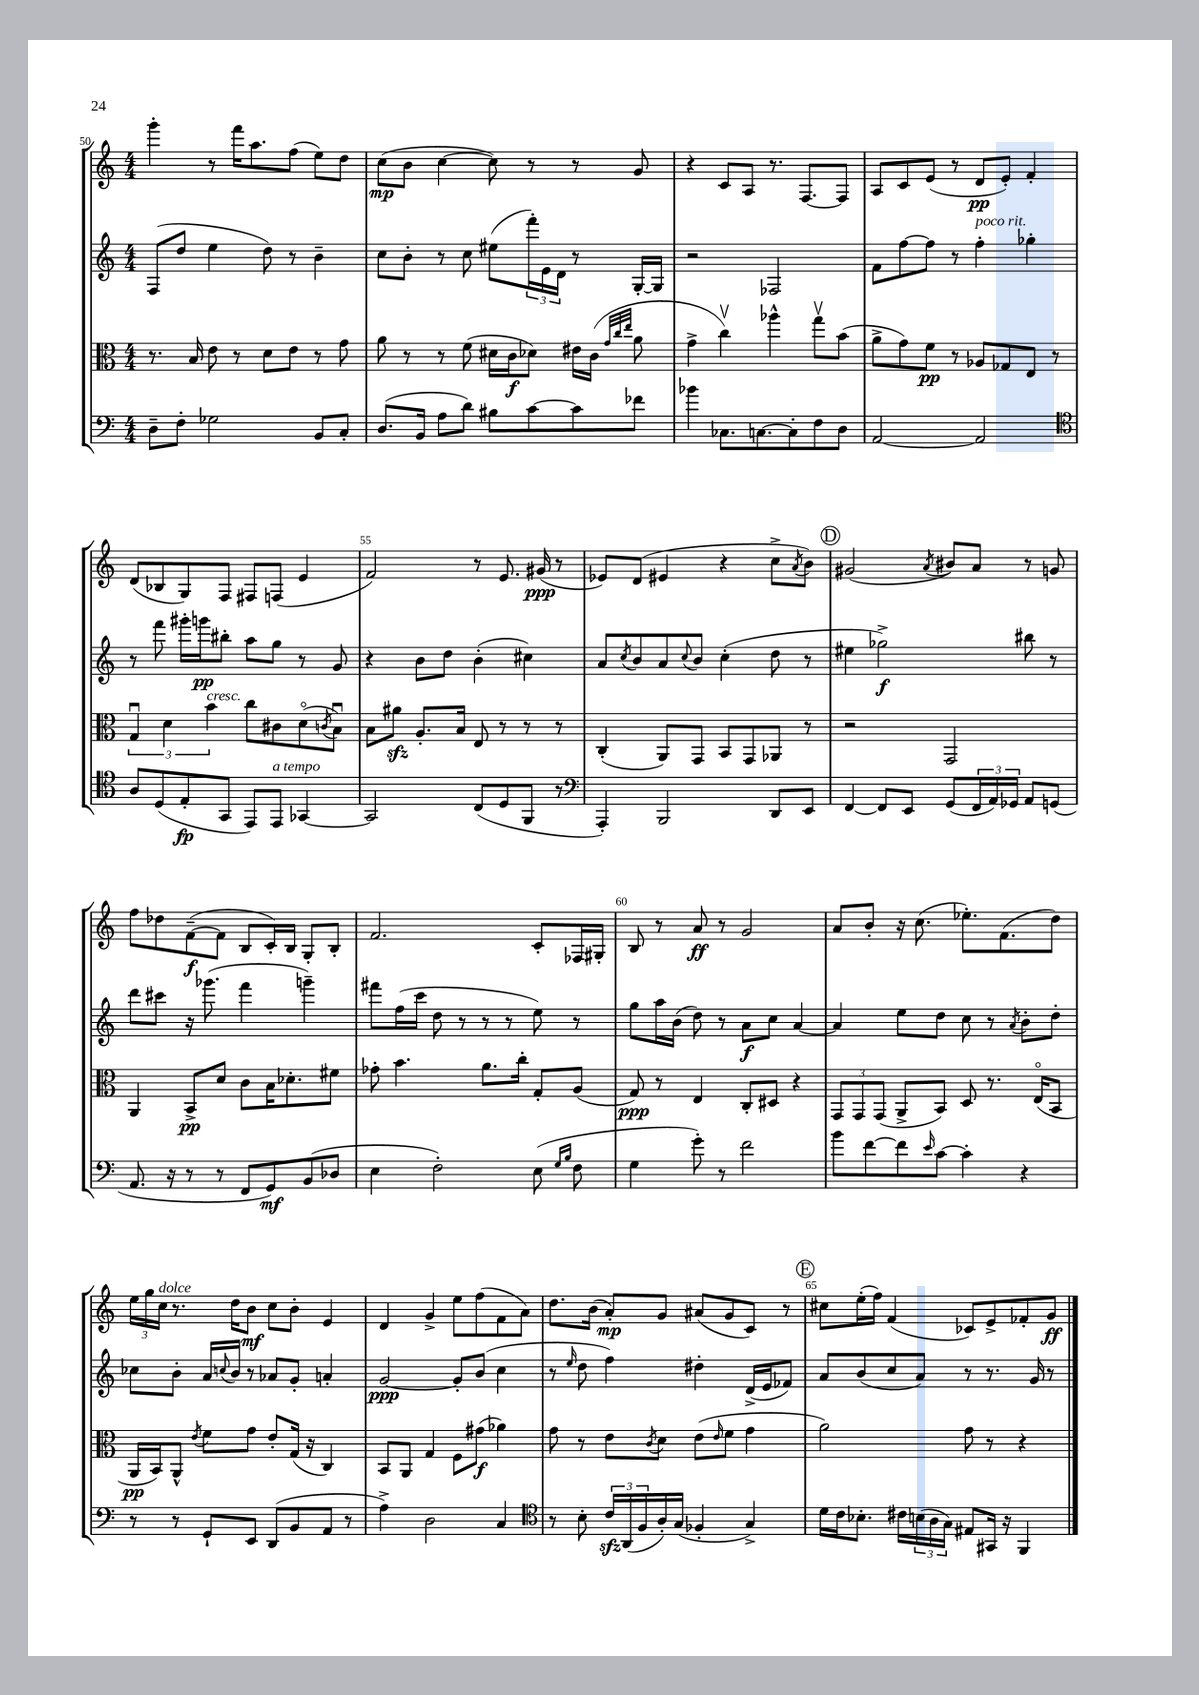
<<
\new StaffGroup <<
\new Staff = "s0" {
    \clef treble \key c \major \numericTimeSignature \time 4/4
    g'''4-. r8 f'''16 a''8. f''8( e''8) d''8 |
    c''8\mp( b'8 c''4~ c''8) r8 r8 g'8 |
    r4 c'8 a8 r8. f8.~ f8 |
    a8 c'8 e'8( r8 d'8\pp e'8-.) f'4-. |
    d'8( bes8 g8) f8 fis8 f8( e'4 |
    f'2) r8 e'8. gis'16\ppp( r8 |
    ees'8) d'8( eis'4 r4 c''8-> \acciaccatura { a'8 } b'8) |
    \mark \markup { \circle "D" } gis'2( \acciaccatura { a'8 } bis'8) a'8 r8 g'8 |
    f''8 des''8 f'8~--\f( f'8 b8 c'16-.) b16 g8-. b8-. |
    f'2. c'8-. fes16 gis16-. |
    b8 r8 a'8\ff r8 g'2 |
    a'8 b'8-. r16 c''8.( ees''8.-.) f'8.( d''8) |
    \tuplet 3/2 { e''16 g''16 c''16^\markup { \italic "dolce" } } r8. d''16 b'8\mf c''8 b'8-. e'4 |
    d'4 g'4-> e''8 f''8( f'8 a'8) |
    d''8. b'16( a'8-.\mp) g'8 ais'8( g'8 c'8) r8 |
    \mark \markup { \circle "E" } cis''8 e''16-.( f''16) f'4( ces'8) e'8-> fes'8-. g'8\ff \bar "|." |
}
\new Staff = "s1" {
    \clef treble \key c \major \numericTimeSignature \time 4/4
    f8( d''8 e''4 d''8) r8 b'4-- |
    c''8 b'8-. r8 c''8 eis''8( \tuplet 3/2 { f'''16-.) e'16 d'16 } r8 g16~-. g16 |
    r2 fes2 |
    f'8 f''8~ f''8 r8 f''4-.^\markup { \italic "poco rit." } ges''4-. |
    r8 f'''8 gis'''16-. g'''16\pp bis''8-. a''8 g''8 r8 g'8 |
    r4 b'8 d''8 b'4-.( cis''4) |
    a'8 \acciaccatura { c''8 } b'8 a'8 \appoggiatura { c''8 } b'8 c''4-.( d''8 r8 |
    \mark \markup { \circle "D" } eis''4 ges''2->\f) bis''8 r8 |
    d'''8 cis'''8 r16 ges'''8.( f'''4 g'''4--) |
    fis'''8 f''16( c'''16 d''8 r8 r8 r8 e''8) r8 |
    g''8 a''16 b'16( d''8) r8 a'8\f c''8 a'4~ |
    a'4 e''8 d''8 c''8 r8 \acciaccatura { a'8 } b'8-. d''8-. |
    ces''8 b'8-. a'16 \appoggiatura { c''8 } b'16 r8 aes'8 g'8-. a'4-. |
    g'2~\ppp g'8-. b'8( c''4 |
    r8 \grace { e''16 } d''8 f''4) dis''4-. d'16->( e'16 fes'8) |
    \mark \markup { \circle "E" } a'8 b'8( c''8 a'8) r8 r8. g'16 r8 \bar "|." |
}
\new Staff = "s2" {
    \clef alto \key c \major \numericTimeSignature \time 4/4
    r8. b16 e'8 r8 d'8 e'8 r8 g'8 |
    a'8 r8 r8 f'8( dis'16 c'16\f des'8) eis'16 c'16( \grace { g'32 c''32 e''32 } a'8 |
    g'4-> c''4\upbow) aes''4-^ g''8\upbow b'8( |
    a'8-> g'8) f'8\pp r8 aes8 ges8 e8 r8 |
    \tuplet 3/2 { g4\downbow d'4 b'4^\markup { \italic "cresc." } } c''8 cis'8 d'8\flageolet( \acciaccatura { c'8 } b8\downbow) |
    b8 ais'8\sfz a8.-. b16 e8 r8 r8 r8 |
    c4-.( a,8) g,8 b,8 g,8 aes,8 r8 |
    \mark \markup { \circle "D" } r2 g,2 |
    a,4 b,8->\pp d'8 c'8 b16 des'8.-. fis'8 |
    ges'8-. b'4. a'8. c''16-. g8-. a8( |
    g8\ppp) r8 e4 c8-. dis8 r4 |
    \tuplet 3/2 { g,8 g,8 g,8( } a,8-> b,8) d8 r8. e16\flageolet( b,8 |
    a,16\pp b,16) a,8-^ \acciaccatura { e'8 } f'8 g'8 e'8-. g16( r16 c4) |
    b,8 a,8 g4 f8 gis'8\f( aes'4) |
    g'8 r8 e'8 \acciaccatura { c'8 } d'8 e'8( \grace { e'16 } f'8 g'4 |
    \mark \markup { \circle "E" } a'2) g'8 r8 r4 \bar "|." |
}
\new Staff = "s3" {
    \clef bass \key c \major \numericTimeSignature \time 4/4
    d8-- f8-. ges2 b,8 c8-. |
    d8.( b,16 a8 d'8) bis8 c'8~ c'8 fes'8 |
    bes'4 ces8. c8.~ c8-. f8 d8 |
    a,2~ a,2 |
    \clef tenor a8 d8( e8-.\fp g,8 e,8) e,8^\markup { \italic "a tempo" } ges,4~ |
    ges,2 c8( d8 f,8 r8 |
    \clef bass a,,4-.) b,,2 d,8 e,8 |
    \mark \markup { \circle "D" } f,4~ f,8 e,8 g,8( \tuplet 3/2 { f,16 a,16) ges,16 } a,8 g,8( |
    a,8. r16 r8 r8 f,8 g,8\mf) b,8( des8 |
    e4 f2-.) e8( \grace { g16 b16 } f8 |
    g4 g'8-.) r8 f'2 |
    b'8 f'8~ f'8 \grace { e'16 } c'8~ c'4-. r4 |
    r8 r8 g,8-! e,8 d,8( b,8 a,8 r8 |
    a4->) d2 c4 |
    \clef tenor r8 b8-. \tuplet 3/2 { c'16\sfz a,16( f16 } a16-.) g16( fes4-. g4->) |
    \mark \markup { \circle "E" } d'16 c'16 bes8.-. cis'16 \tuplet 3/2 { b16( a16 g16) } eis8 gis,16 r16 f,4 \bar "|." |
}
>>
>>
\layout { \context { \Score currentBarNumber = #50 \override BarNumber.break-visibility = ##(#f #t #t) barNumberVisibility = #(every-nth-bar-number-visible 5) } }
